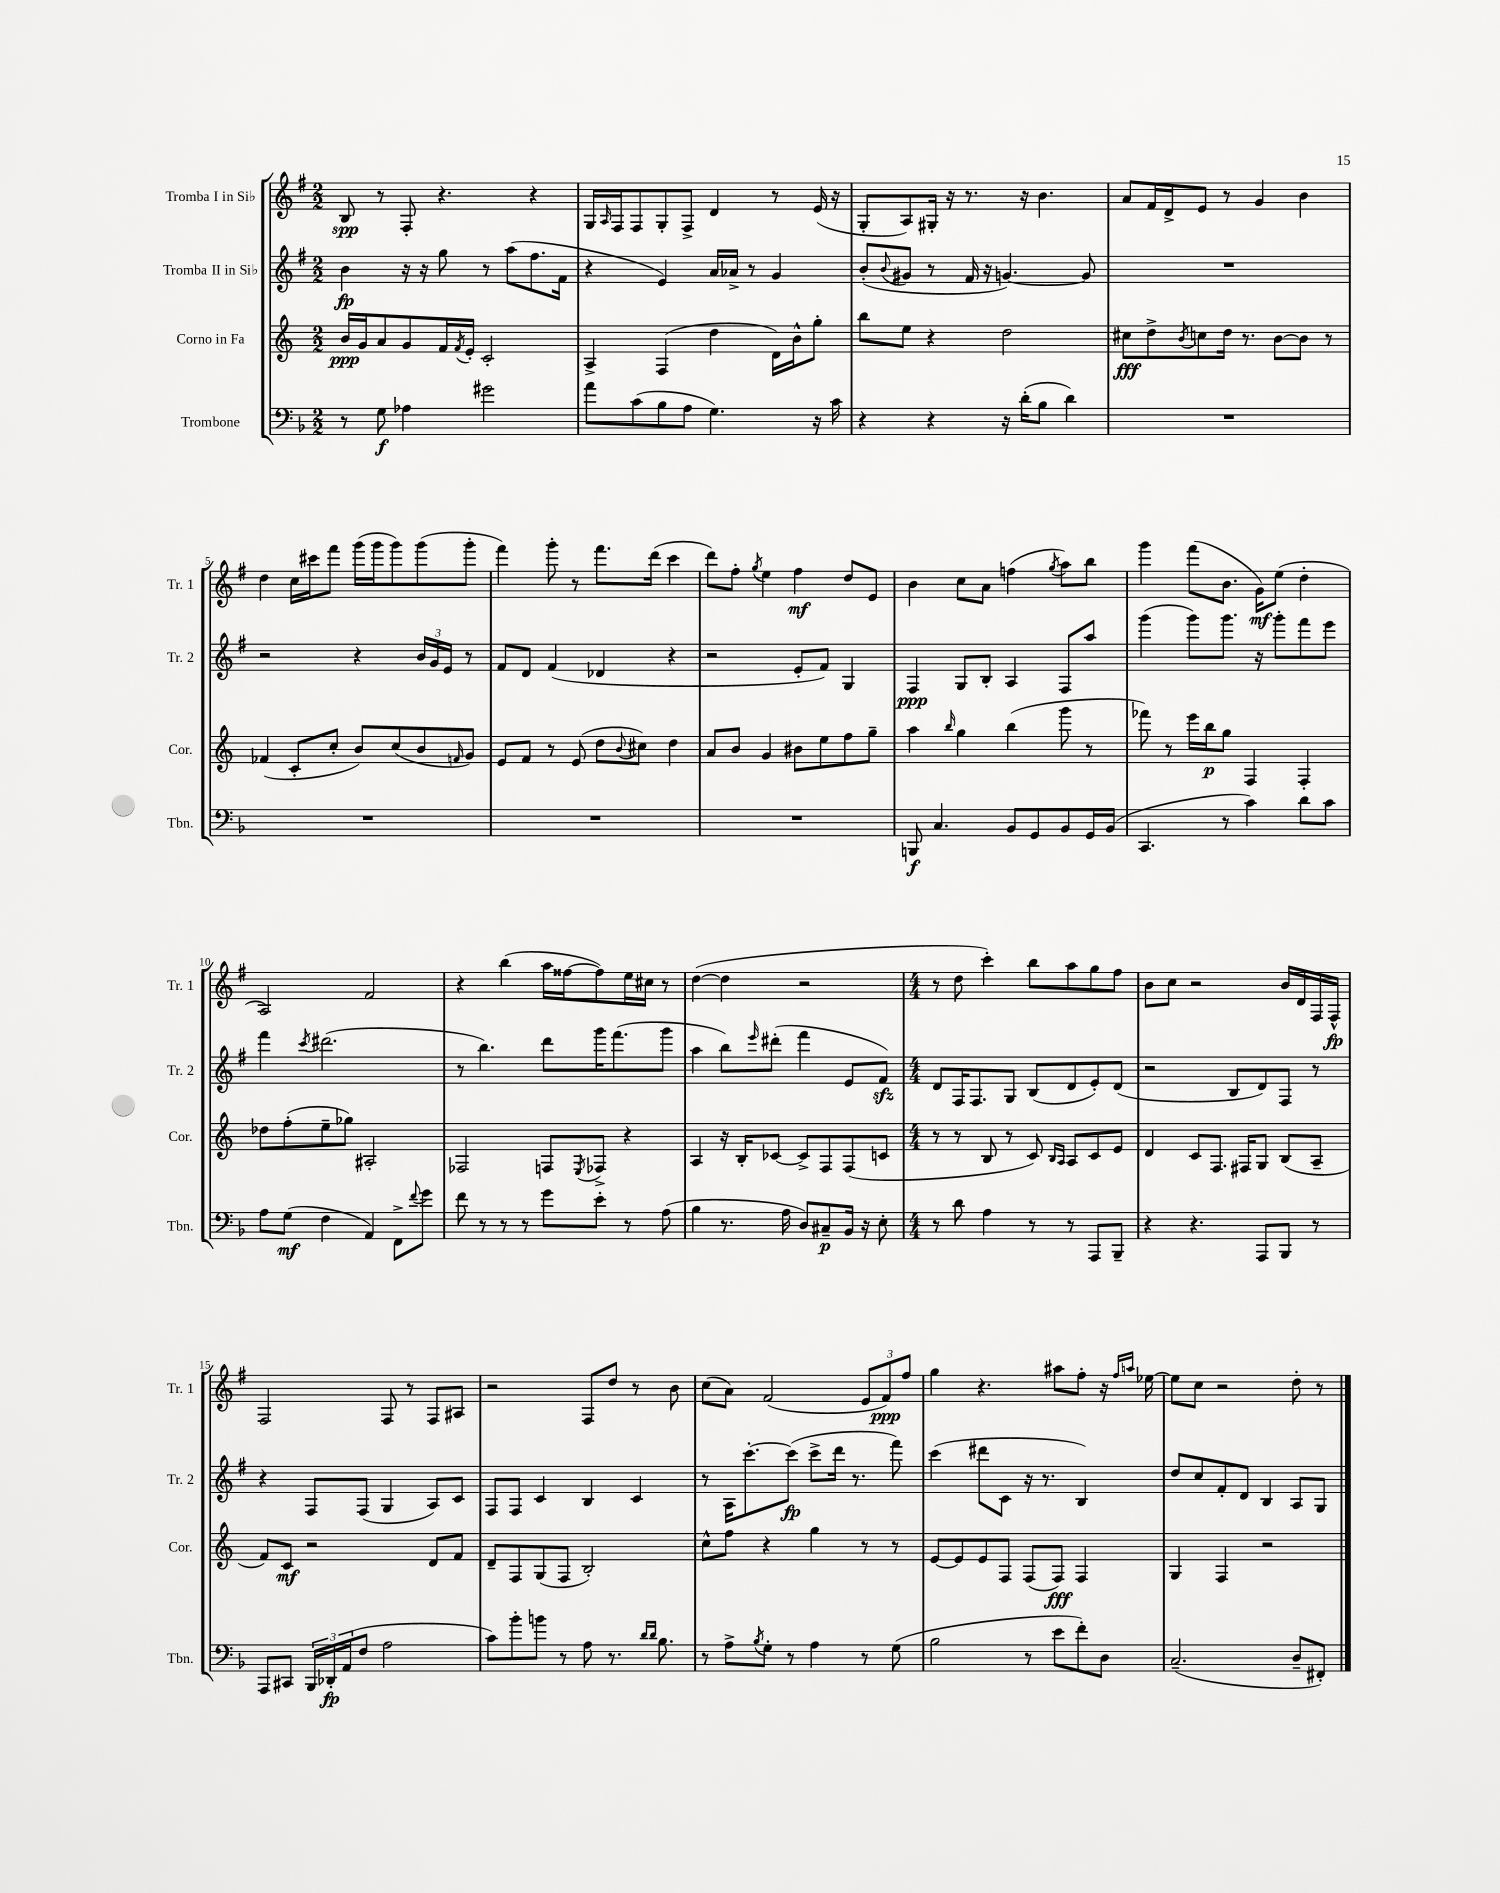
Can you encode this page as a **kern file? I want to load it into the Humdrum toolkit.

**kern	**kern	**kern	**kern
*staff4	*staff3	*staff2	*staff1
*clefF4	*clefG2	*clefG2	*clefG2
*k[b-]	*k[]	*k[f#]	*k[f#]
*M2/2	*M2/2	*M2/2	*M2/2
8r	16b/LL	4b\	8B/
.	16g/J	.	.
8G\	8a/	.	8r
4A-\	8g/	16r	8F#'/
.	.	16r	.
.	16f/L	8gg\	4.r
.	8qf/	.	.
.	16e'/JJ	.	.
2g#\	2c'/	8r	.
.	.	(8aa\L	.
.	.	8.ff#\	4r
.	.	16f#\Jk	.
=	=	=	=
8a\L	4A^/	4r	16G/LL
.	.	.	16qqA/
.	.	.	16F#/J
(8c\	.	.	8F#/
8B-\	(4F/	4e/)	8G'/
8A\J	.	.	8F#^/J
4.G\)	4dd\	16a/LL	4d/
.	.	16a-^/JJ	.
.	.	8r	.
.	16d\LL)	4g/	8r
.	16b^^\J	.	.
16r	8gg'\J	.	(16e/
16c\	.	.	16r
=	=	=	=
4r	8bb\L	(8b'/L	8G'/L
.	.	8qqb/	.
.	8ee\J	8g#/J	8A/)
4r	4r	8r	16G#'/Jk
.	.	.	16r
.	.	16f#/	8.r
.	.	16r	.
16r	2dd\	[4.g/)	.
(16d'\LK	.	.	16r
8B-\J	.	.	4.b\
4d\)	.	.	.
.	.	8g/]	.
=	=	=	=
1r	8cc#\L	1r	8a/L
.	8dd^\	.	16f#/L
.	.	.	16d^/J
.	8qb/	.	.
.	8cc\	.	8e/J
.	16dd\Jk	.	8r
.	8.r	.	.
.	.	.	4g/
.	[8b\L	.	.
.	8b\]J	.	4b\
.	8r	.	.
=	=	=	=
1r	(4f-/	2r	4dd\
.	8c'/L	.	16cc\LL
.	.	.	16ccc#\J
.	8cc'/J	.	8fff#\J
.	8b/L)	4r	(16ggg\LL
.	.	.	16ggg\J
.	(8cc/	.	8ggg\)
.	8b/	24b/LL	(8ggg\
.	.	24g/	.
.	.	24e/JJ	.
.	16qqf/	.	.
.	8g/J)	8r	8ggg'\J
=	=	=	=
1r	8e/L	8f#/L	4fff#\)
.	8f/J	8d/J	.
.	8r	(4f#/	8ggg'\
.	(8e/	.	8r
.	8dd\L	4d-/	8.fff#\L
.	8qqb/	.	.
.	8cc#\J)	.	.
.	.	.	(16ddd\Jk
.	4dd\	4r	4ccc\
=	=	=	=
1r	8a/L	2r	8ddd\L)
.	8b/J	.	8ff#'\J
.	.	.	8qgg/
.	4g/	.	4ee\
.	8b#\L	8e'/L	4ff#\
.	8ee\	8f#/J)	.
.	8ff\	4G/	8dd/L
.	8gg~\J	.	8e/J
=	=	=	=
8BBB/	4aa\	4F#/	4b\
4.C/	.	.	.
.	16qqbb/	.	.
.	4gg\	8G/L	8cc\L
.	.	8B'/J	8a\J
8BB-/L	(4bb\	4A/	(4ff\
8GG/	.	.	.
.	.	.	8qgg/
8BB-/	8ggg\	8F#/L	8aa\L)
16GG/L	8r	8aa/J	8bb\J
(16BB-/JJ	.	.	.
=	=	=	=
4.CC/	8fff-\)	(4ggg\	4ggg\
.	8r	.	.
.	16eee\LL	8ggg\L)	(8fff#\L
.	16bb\J	.	.
8r	8gg\J	8.ggg\J	8.b\J
4c\)	4F/	.	.
.	.	16r	16g\LK)
.	.	8ggg'\L	(8ee\J
8d\L	4F'/	8fff#\	4dd'\
8c\J	.	8eee\J	.
=	=	=	=
8A\L	8dd-\L	4fff#\	2A/)
(8G\J	(8ff'\	.	.
.	.	8qccc/	.
4F\	8ee~\	(2.ddd#\	.
.	8gg-\J)	.	.
4AA/)	2A#'/	.	2f#/
8FF^\L	.	.	.
8qqf/	.	.	.
8g\J	.	.	.
=	=	=	=
8f\	2F-/	8r	4r
8r	.	4.bb\)	.
8r	.	.	(4bb\
8r	.	.	.
8g\L	8F/L	8ddd\L	16aa\LL
.	.	.	[16ff##\J
.	8qE/	.	.
8e'\J	8F-^/J	16ggg\K	8ff##\])
.	.	(8.fff#\	.
8r	4r	.	16ee\L
.	.	.	16cc#\JJ
(8A\	.	8ggg\J	8r
=	=	=	=
4B-\	4A/	4aa\	([4dd\
8.r	16r	8bb\L)	4dd\]
.	16B'/LK	.	.
.	.	16qqeee/	.
.	[8c-/J	(8ddd#'\J	.
16A\	.	.	.
8D/L)	8c-^/]L	4fff#\	2r
8C#~/	8F/	.	.
16BB-/Jk	(8F/	8e/L	.
16r	.	.	.
8E'\	8c/J	8f#/J)	.
=	=	=	=
*M4/4	*M4/4	*M4/4	*M4/4
8r	8r	8d/L	8r
8d\	8r	16F#/K	8dd\
.	.	8.F#/	.
4A\	8B/	.	4ccc'\)
.	8r	8G/J	.
8r	8c/)	(8B/L	8bb\L
.	16qqB/LL	.	.
.	16qqA/JJ	.	.
8r	8A/L	8d/	8aa\
8AAA/L	8c/	8e'/)	8gg\
8BBB-~/J	8e/J	(8d/J	8ff#\J
=	=	=	=
4r	4d/	2r	8b\L
.	.	.	8cc\J
4.r	8c/L	.	2r
.	8.F/J	.	.
.	.	8B/L	.
.	16F#/LK	.	.
8AAA/L	8G/J	8d/)	.
8BBB-/J	(8B/L	8F#/J	16b/LL
.	.	.	16d/
8r	8A~/J	8r	16F#/
.	.	.	16F#^^/JJ
=	=	=	=
8AAA/L	8f/L)	4r	2F#/
8CC#/J	8c/J	.	.
24BBB-/LL	2r	8F#/L	.
24DD-'/	.	.	.
(24AA/J	.	.	.
8F/J	.	(8F#/J	.
2A\	.	4G/	8F#/
.	.	.	8r
.	8d/L	8A/L)	8F#/L
.	8f/J	8c/J	8A#/J
=	=	=	=
8c\L)	8d~/L	8F#/L	2r
8b-'\	8F/	8F#/J	.
8b\J	(8G/	4c/	.
8r	8F/J	.	.
8A\	2B'/)	4B/	8F#/L
8.r	.	.	8dd/J
.	.	4c/	8r
16qqd/LL	.	.	.
16qqd/JJ	.	.	.
8.B-\	.	.	.
.	.	.	8b\
=	=	=	=
8r	8cc^^\L	8r	(8cc\L
8A^\L	8ff\J	16A\LK	8a\J)
.	.	[8.ccc'\	.
8qB-/	.	.	.
8G'\J	4r	.	(2f#/
8r	.	(8ccc\]J	.
4A\	4gg\	8ccc^\L	.
.	.	16ddd\Jk	.
.	.	8.r	.
8r	8r	.	12e/L
.	.	.	12f#/)
(8G\	8r	8fff#\)	.
.	.	.	12ff#/J
=	=	=	=
2B-\	[8e/L	(4ccc\	4gg\
.	8e/]	.	.
.	8e/	8ddd#\L	4.r
.	8F/J	8c\J	.
8r	(8F/L	16r	.
.	.	8.r	.
8e\L	8F/J)	.	8aa#\L
8f'\)	4F/	4B/)	8ff#'\J
8D\J	.	.	16r
.	.	.	16qqff#/LL
.	.	.	16qqaa/JJ
.	.	.	[16ee-\
=	=	=	=
(2.C~/	4G/	8dd/L	8ee-\]L
.	.	8cc/	8cc\J
.	4F/	8f#'/	2r
.	.	8d/J	.
.	2r	4B/	.
8D~/L	.	8A/L	8dd'\
8FF#'/J)	.	8G/J	8r
==	==	==	==
*-	*-	*-	*-
